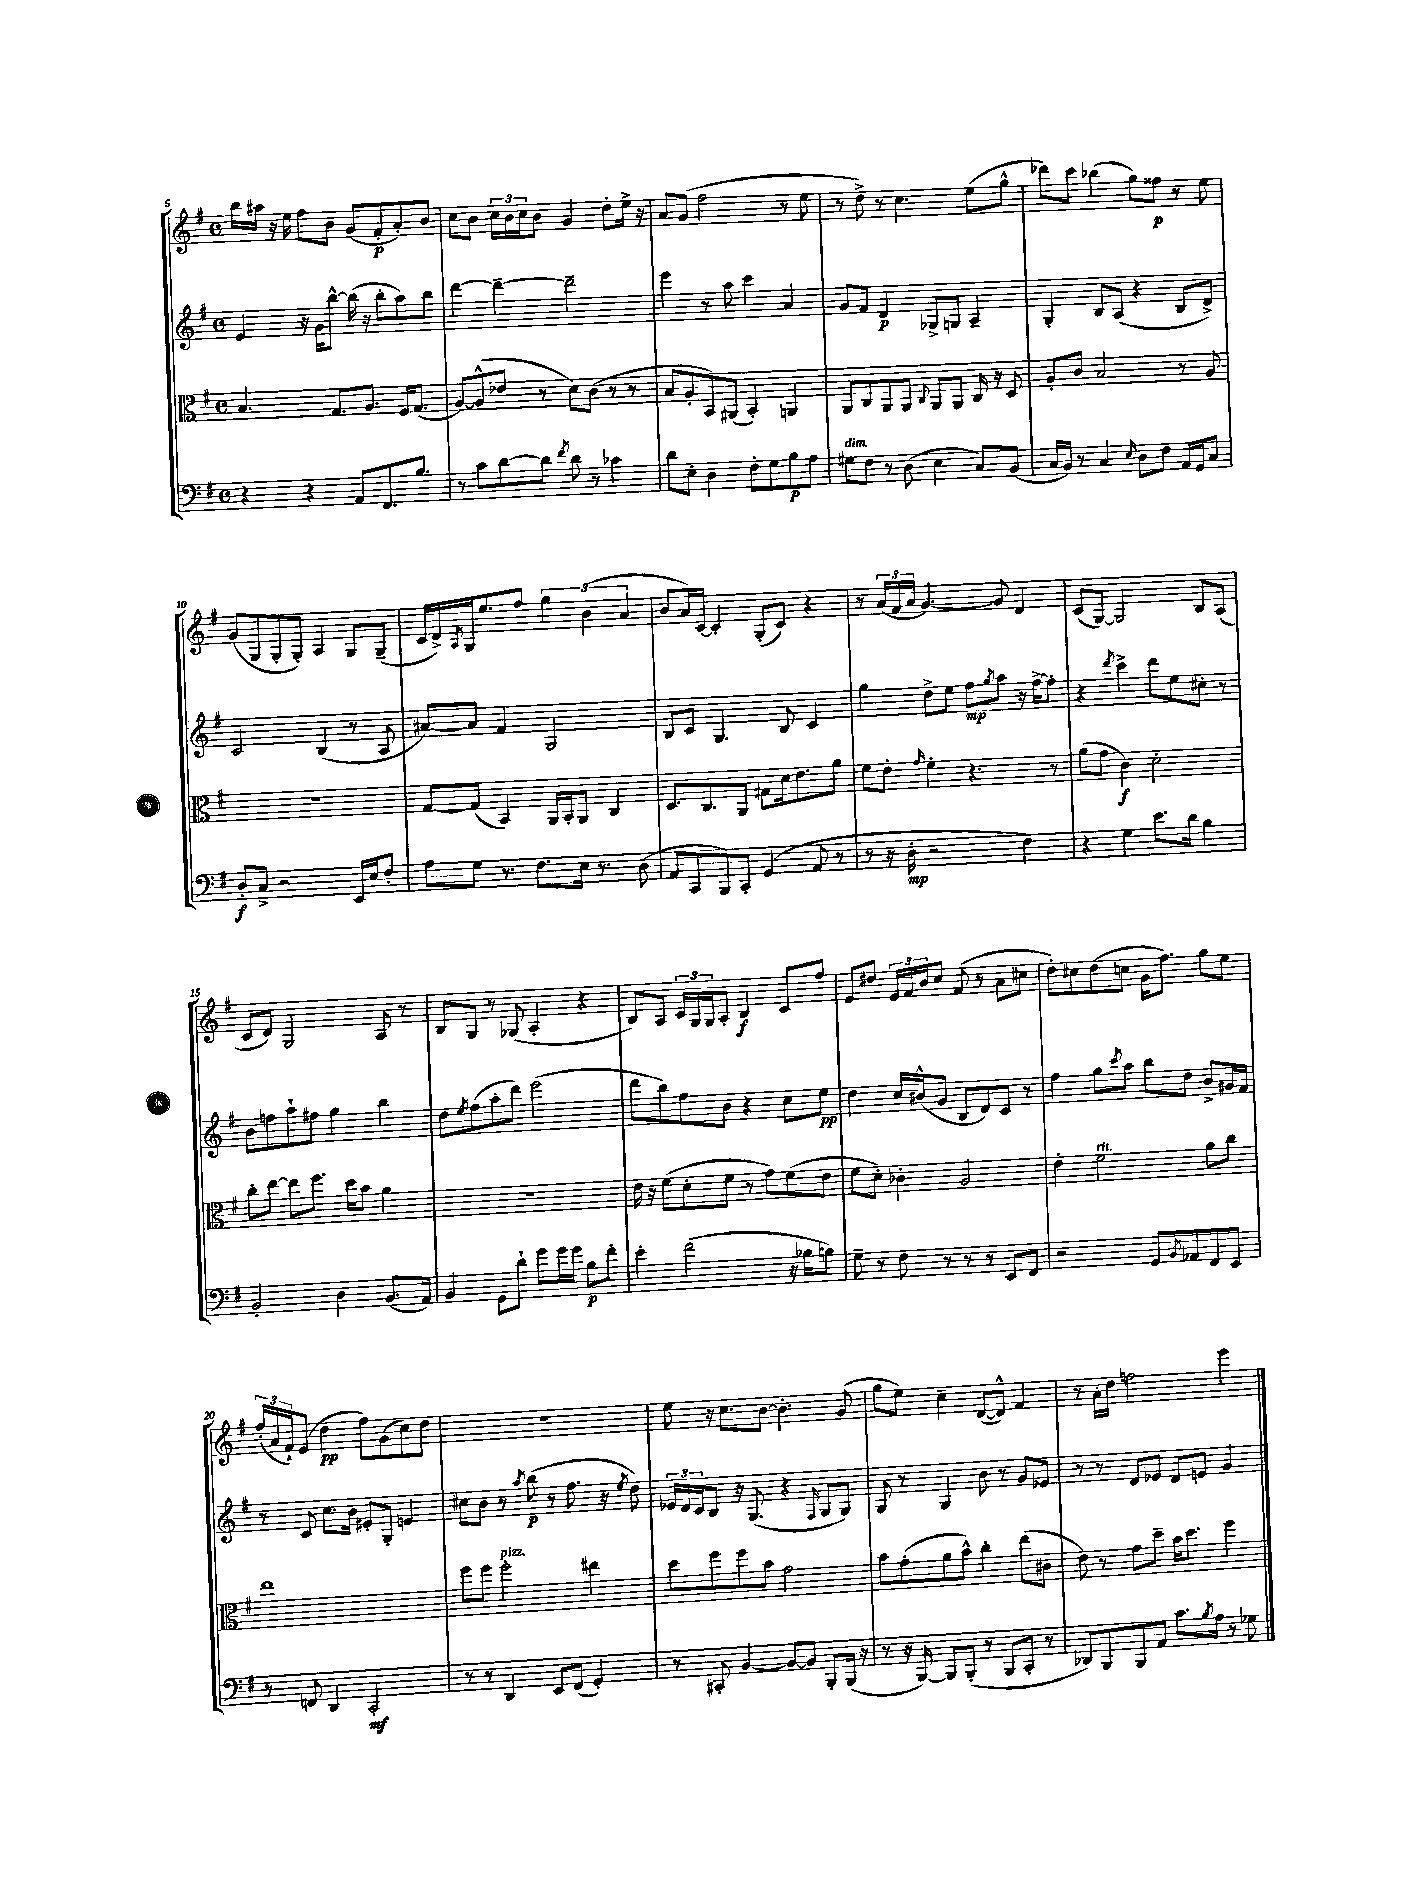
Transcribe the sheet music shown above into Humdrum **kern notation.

**kern	**kern	**kern	**kern
*staff4	*staff3	*staff2	*staff1
*clefF4	*clefC3	*clefG2	*clefG2
*k[f#]	*k[f#]	*k[f#]	*k[f#]
*M4/4	*M4/4	*M4/4	*M4/4
*met(c)	*met(c)	*met(c)	*met(c)
4r	4.B/	4e/	16bb\LL
.	.	.	16aa#\JJ
.	.	.	16r
.	.	.	16ee\
4r	.	16r	8ff#\L
.	.	16g\LK	.
.	8.G/L	[8bb^^\J	8b\J
8AA/L	.	(16bb\]	(8g/L
.	8.A/J	16r	.
8.FF#/	.	8bb'\L	8f#'/
.	16F#/LK	8aa\)	8a'/)
8.B/J	(8.G/J	.	.
.	.	8bb\J	8b/J
=	=	=	=
8r	[8A/L)	[4ddd\	8cc\L
8c\L	(8A^^/]	.	8b\J
[8d\	8e-/J	4ddd~\_	24cc\LL
.	.	.	24b\
.	.	.	24cc\J
8d\]J	8r	.	8b\J
8qf#/	.	.	.
8d\	8d\L)	2ddd~\]	4g/
8r	(8c\J	.	.
4c-\	8r	.	8dd'\L
.	8r	.	16ee^\Jk
.	.	.	16r
=	=	=	=
8d\L	8B/L	4eee\	8a/L
8E'\J	8A'/	.	(8g/J
4D\	8BB/)	8r	2ff#\
.	(8AA#/J	8aa\	.
8F#'\L	4BB'/)	4ccc\	.
8G\	.	.	.
8B\	4AA/	4a/	8r
8A\J	.	.	8ee\
=	=	=	=
8G#\L	8AA/L	8g/L	8r
8F#\J	8C/	8f#/J	8dd^\)
8r	8AA/	4d/	8r
(8D\	8AA/J	.	4.cc\
.	8qqC/	.	.
4E\	8AA/L	8G-^/L	.
.	8AA/J	8G/J	.
8C/L)	16C/	4A~/	(8ee\L
.	16r	.	.
(8BB/J	8D/	.	8gg^^\J
=	=	=	=
16C/LL	8A'/L	4G'/	8ddd-\L)
16BB/JJ)	.	.	.
8r	8c/J	.	8ccc\J
4C/	2B/	8B/L	(4bb-\
.	.	(8A/J	.
16qqE/	.	.	.
8D\L	.	4r	8gg\L)
8F#\J	.	.	8ff##\J
16AA/LL	8r	8B/L	8r
16GG/J	.	.	.
8C/J	8A/	8d^/J)	8ee\
=	=	=	=
8D'/L	1r	2c/	(8g/L
8C^/J	.	.	8G/
2r	.	.	8G'/
.	.	.	8G'/J)
.	.	(4B/	4A/
16EE/LL	.	8r	8G/L
16E/J	.	.	.
8F#'/J	.	8A/	(8G~/J
=	=	=	=
8A\L	[8G/L	[8a#/L)	16c/LL
.	.	.	16d^/)
.	.	.	8qA/
8G\J	(8G/]J	8a#/]J	16G/J
.	.	.	8.ee/
8.r	4BB/)	4f#/	.
.	.	.	8ff#/J
8.F#\L	.	.	.
.	16AA/LL	2G/	6gg\
.	16BB'/J	.	.
16E\Jk	8AA/J	.	.
.	.	.	(6b\
8.r	.	.	.
.	4C/	.	.
.	.	.	6a/
(8D\	.	.	.
=	=	=	=
8AA/L	8.D/L	8B/L	8b/L
8CC/	.	8c/J	16a/L)
.	8.C/	.	[16c/JJ
8BBB/)	.	4.G/	4c'/]
8CC'/J	8AA/J	.	.
(4GG/	8G#\L	.	(8G'/L
.	16d\k	8B/	8c/J)
.	8.e\	.	.
8AA/	.	4c/	4r
8r	8a\J	.	.
=	=	=	=
8r	8f#\L	4gg\	8r
16r	8e'\J	.	(24a/LL
.	.	.	24f#/
16D'\	.	.	.
.	.	.	24a/JJ
.	16qqg/	.	.
2r	4f#'\	8dd^\L	[4.g/)
.	.	8ee\J	.
.	4.r	8ff#\L	.
.	.	8qgg/	.
.	.	8aa\J	8g/]
4F#\)	.	16r	4d/
.	.	[16ff#^\LK	.
.	8r	8ff#'\]J	.
=	=	=	=
4r	(8a\L	4r	(8c/L
.	8g\J	.	[8G/J)
.	.	8qddd/	.
4G\	4c\)	4ccc^\	2G/]
8.e\L	2d'\	8ddd\L	.
.	.	8ee\	.
16d\Jk	.	.	.
4B\	.	8cc#'\J	8B/L
.	.	8r	(8A/J
=	=	=	=
2BB'/	8cc'\L	8b\L	8c/L
.	[8ee\J	8ff\	8d/J)
.	8ee\]L	8aa`\	2G/
.	8.ff#\J	8ff#\J	.
4D\	.	4gg\	.
.	16dd\LK	.	.
.	8b\J	.	.
(8.BB/L	4a\	4bb\	8A/
.	.	.	8r
16AA/Jk)	.	.	.
=	=	=	=
4BB/	1r	8dd\L	8B/L
.	.	8qee/	.
.	.	(8ff#\	8G/J
8GG\L	.	8aa'\	8r
8d`\J	.	8ddd\J)	(8G-/
8g\L	.	(2eee\	4A'/
16g\L	.	.	.
16g\JJ	.	.	.
8B\L	.	.	4r
8f#'\J	.	.	.
=	=	=	=
4e'\	16e\	8ddd\L	8B/L)
.	16r	.	.
.	(8f#\L	8bb\)	8A/J
(2f#\	8d'\	8ff#\	24c/LL
.	.	.	24G/
.	.	.	24G/J
.	8f#\J	8b\J	8A'/J
.	8r	4r	4B/
.	8g\L)	.	.
16r	(8f#\	8cc\L	8c/L
16B-\LK	.	.	.
8B\J)	8e\J	8ee\J	8ff#/J
=	=	=	=
8G~\	8f#\L	4dd\	8e/L
8r	8d'\J)	.	8dd#/J
8F#\	4c-'\	16cc/LL	24e/LL
.	.	.	24f#/
.	.	(16b#^^/J	.
.	.	.	24b/J
8r	.	8g/J	8cc/J
8r	2A/	8B/L	(8f#/
8r	.	8d/)	8r
8EE/L	.	8c/J	8a\L
8FF#/J	.	8r	8cc#\J
=	=	=	=
2r	4e'\	4ff#\	8dd'\L)
.	.	.	8cc#\
.	2f#\	8gg\L	(8dd\
.	.	8qccc/	.
.	.	8aa\J	8cc\J
8GG/L	.	8bb\L	16g\LK
.	.	.	8.ff#\J)
8qBB/	.	.	.
8AA-/	.	8dd\J	.
8FF#/	8a\L	8b^/L	8gg\L
8EE/J	8cc\J	16g#/L	8ee\J
.	.	16f#/JJ	.
=	=	=	=
8r	1ee	8r	(24ff#'/LL
.	.	.	24a/
.	.	.	24f#`/J)
8FF/	.	8c/	(8e/J
4DD/	.	8.cc\L	4dd\
.	.	16b\Jk	.
2CC'/	.	8e#'/L	8ff#\L)
.	.	8G'/J	(8g\
.	.	4e/	8cc\)
.	.	.	8dd\J
=	=	=	=
8r	8ff#\L	8cc#\L	1r
8r	8ff#\J	8b\J	.
4DD/	2ff#'\	8r	.
.	.	8qaa/	.
.	.	(8bb\	.
8EE/L	.	8r	.
(8FF#/J	.	8.ff#\	.
4GG'/)	4ee#\	.	.
.	.	16r	.
.	.	8qee/	.
.	.	8dd\)	.
=	=	=	=
8r	8dd\L	24e-/LL	8ee\
.	.	24d/	.
.	.	24c/J	.
8CC#'/	8ff#\	8B/J	16r
.	.	.	8.cc\L
[4BB/	8ff#\	16r	.
.	.	(8.G/	.
.	8b\J	.	[8b\J
8BB/_L	2g\	4r	4.b'\]
8BB/]J	.	.	.
.	.	16qqF#/	.
8BBB'/L	.	8G/L	.
(16BBB/Jk	.	8G/J)	(8g/
16r	.	.	.
=	=	=	=
8r	8b\L	8G/	8gg\L
16r	(8g'\	8r	8ee\J)
[16BBB/)	.	.	.
8BBB/]L	8a\	4G/	4cc~\
(8BBB'/J	8b^^\J)	.	.
8r	4cc'\	8b\	([8d/L
8BBB/L	.	8r	8d^^/]J)
8CC'/J	(8ee\L	8g/L	4f#/
8r	8c#\J	8e-/J	.
=	=	=	=
8DD-/L)	8e\)	8r	8r
8BBB/	8r	8r	16a'\LL
.	.	.	16dd\JJ
8BBB/	8g\L	8d/L	2ff\
8AA/J	8dd~\J	8e-/J	.
8.c\L	16b\LK	8d/L	.
.	8.dd\J	.	.
.	.	8e/J	.
8qB/	.	.	.
16A\Jk	.	.	.
8r	4ff#\	4g/	4eee\
8G-\	.	.	.
==	==	==	==
*-	*-	*-	*-
